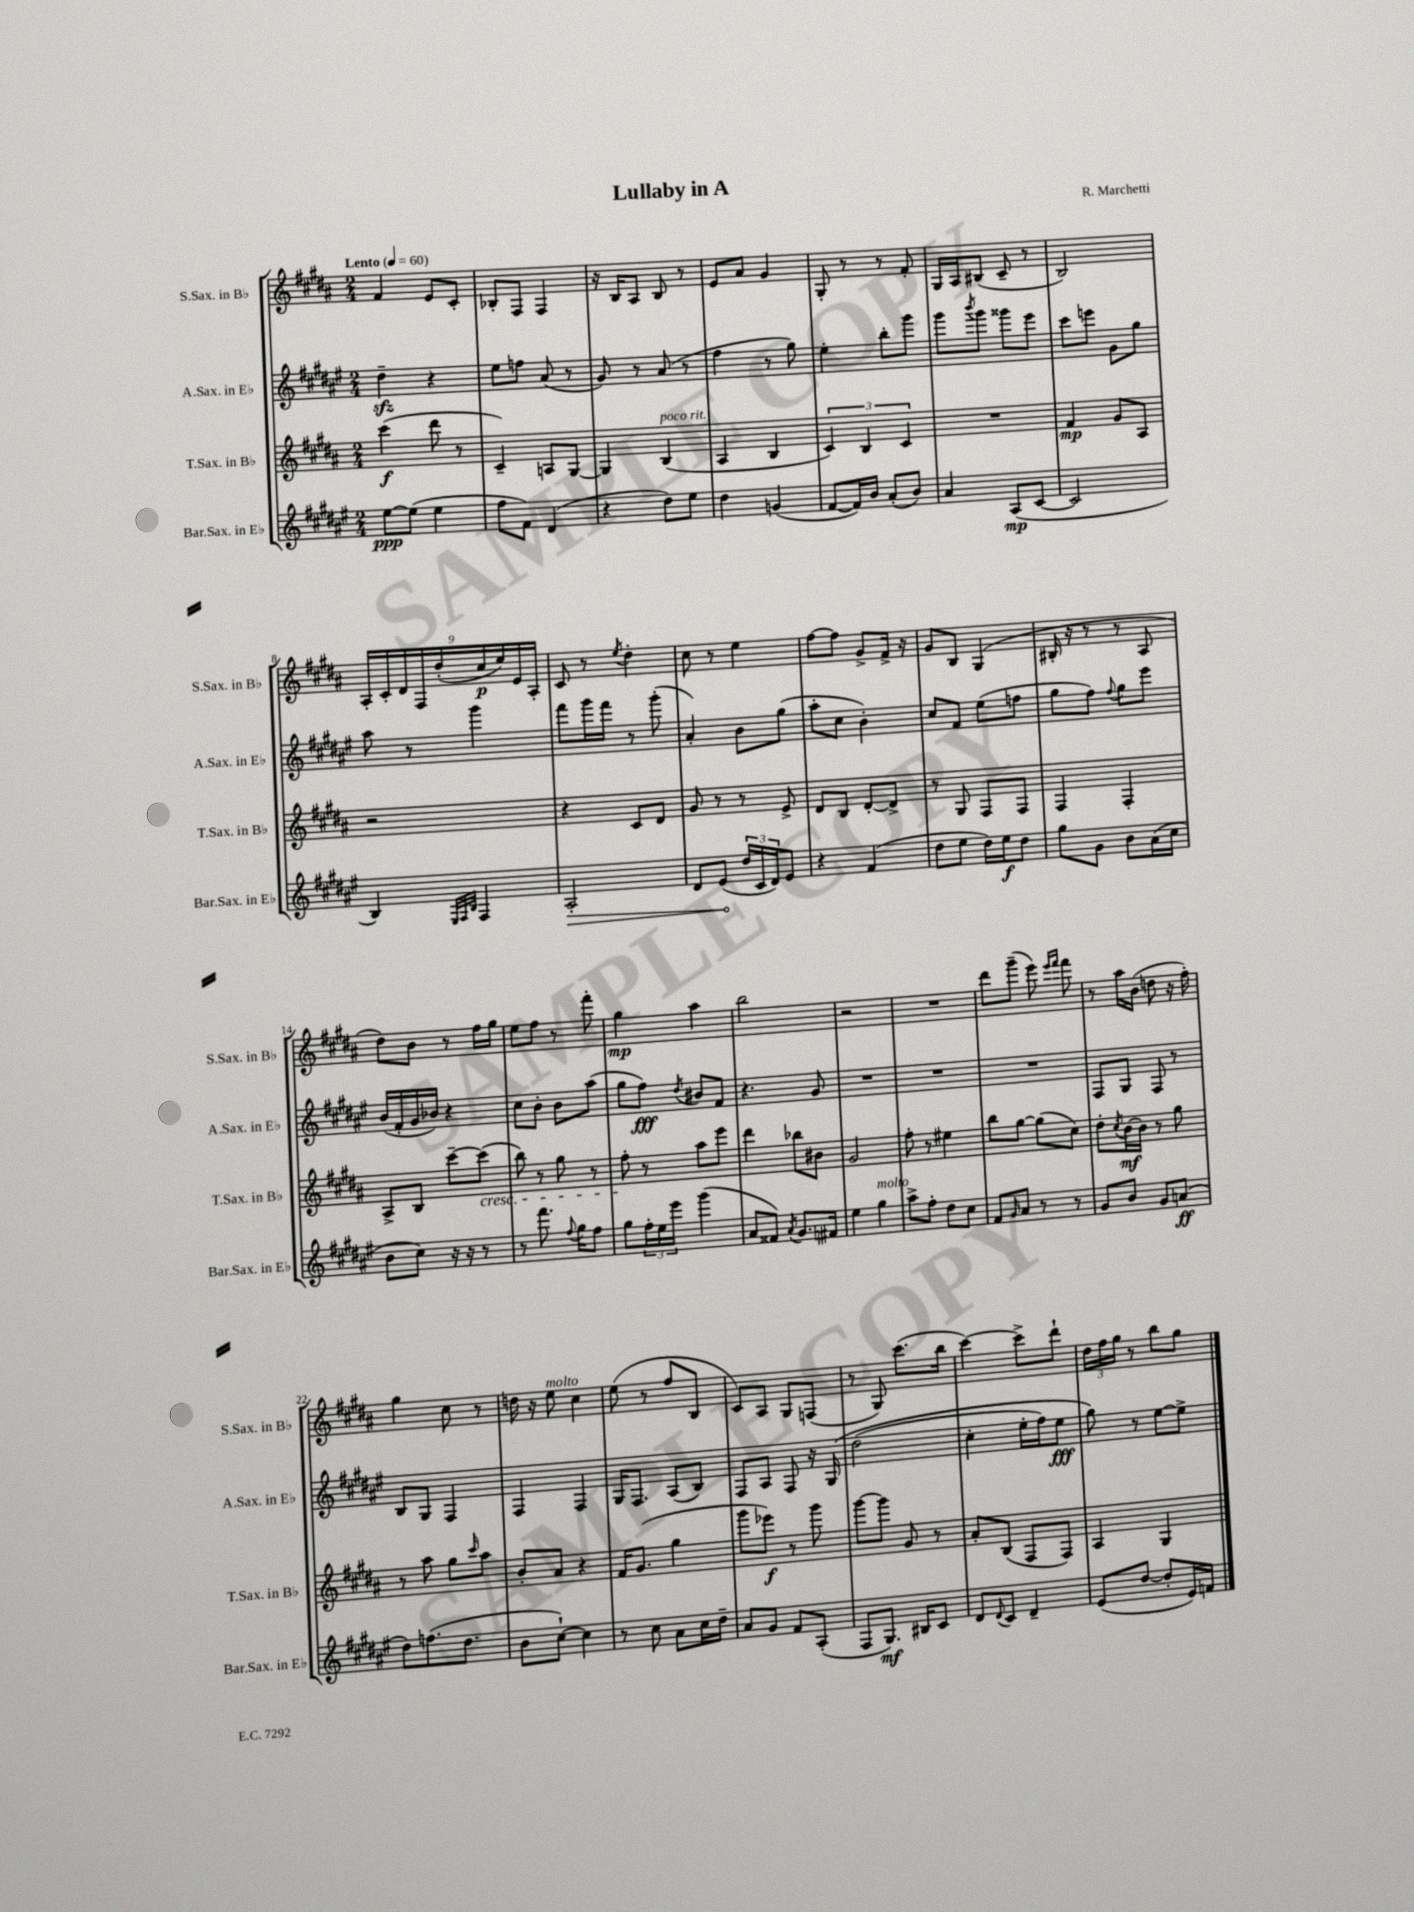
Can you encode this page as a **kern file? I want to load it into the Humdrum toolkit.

**kern	**kern	**kern	**kern
*staff4	*staff3	*staff2	*staff1
*clefG2	*clefG2	*clefG2	*clefG2
*k[f#c#g#d#a#e#]	*k[f#c#g#d#a#]	*k[f#c#g#d#a#e#]	*k[f#c#g#d#a#]
*M2/4	*M2/4	*M2/4	*M2/4
*MM60	*MM60	*MM60	*MM60
[8ee#	(4ccc#	4dd#~	4f#
(8ee#]	.	.	.
4ee#	8ddd#	4r	8e
.	8r	.	8c#'
=	=	=	=
8ff#	4c#~)	8ee#	8B-'
8f#)	.	8ff	8F#
(4d#	8A	(8a#	4F#
.	[8G#	8r	.
=	=	=	=
4r	4G#]	8g#)	16r
.	.	.	16B
.	.	8r	8A#
8dd#)	(4B	(8a#	8B
8ee#	.	8r	8r
=	=	=	=
4dd#	4A#	4ff#	8e
.	.	.	8a#
(4g	4B	8r	4g#
.	.	8gg#)	.
=	=	=	=
[8f#	6c#)	4ee#'	8G#'
16f#])	.	.	8r
.	6B	.	.
16b	.	.	.
(8a#'	.	8bb'	8r
.	6c#	.	.
8b)	.	8ggg#	8f#'
=	=	=	=
4a#	2r	8ggg#	16G#
.	.	.	16A#
.	.	8qbbb	.
.	.	8ggg#	(8B#
(8A#	.	8ggg##	8c#~
[8c#	.	8eee#	8r
=	=	=	=
2c#]	4f#	8ccc#	2B)
.	.	8eee	.
.	8g#	8g#	.
.	8A#	8gg#	.
=	=	=	=
4B)	2r	8aa#	18A#'
.	.	.	18c#'
.	.	.	18d#
.	.	8r	.
.	.	.	18F#
.	.	.	(18dd#'
32qqE#	.	.	.
32qqF#	.	.	.
32qqB	.	.	.
4F#	.	4ggg#	.
.	.	.	18cc#
.	.	.	18ee)
.	.	.	18e
.	.	.	18A#'
=	=	=	=
2A#'	4r	8fff#	8c#
.	.	16ggg#	8r
.	.	16fff#	.
.	.	.	8qee
.	8c#	8r	4dd#'
.	8d#	(8ggg#'	.
=	=	=	=
8d#	8g#	4a#')	8cc#
(8e#	8r	.	8r
24dd#	8r	8b	4ee
24c#	.	.	.
24d#)	.	.	.
8e#	8e^	(8gg#	.
=	=	=	=
4r	8d#	8aa#'	[8ff#
.	8B	8cc#	8ff#]
(4f#	[8d#'	4b')	8g#^
.	8d#^]	.	16f#^
.	.	.	16r
=	=	=	=
8dd#	8r	8cc#	8g#
8ee#	8G#	8f#	8B
16dd#)	8F#	(8ee#	(4G#
16ee#	.	.	.
8dd#	8F#	8ff	.
=	=	=	=
8gg#	4F#	8gg#	16B#'
.	.	.	16r
8g#	.	8ff#)	8r
.	.	8qqff#	.
8b	4F#'	8gg#	8r
(16a#	.	8eee#	8A#
16cc#	.	.	.
=	=	=	=
8b	8A#^	(16b	8dd#)
.	.	16f#'	.
8cc#)	8B	16g#	8b
.	.	16b-)	.
16r	[8ccc#~	4r	8r
16r	.	.	.
8r	(8ccc#]	.	16ff#
.	.	.	16gg#
=	=	=	=
8r	8bb)	8cc#	8ee
8.fff#	8r	8b'	8ff#
.	8gg#	8b	8r
8qqff#	.	.	.
16gg#	.	.	.
8ff#	8r	(8aa#	8fff#'
=	=	=	=
8gg#	8ff#'	8gg#	4gg#
24ff#'	8r	8ff#)	.
24ee#	.	.	.
24eee#	.	.	.
.	.	8qdd#	.
(4ggg#	8aa#	8b#	4aa#
.	8eee	8f#	.
=	=	=	=
8a#	4ddd#	4.r	2bb
8f##)	.	.	.
8qa#	.	.	.
8.g#	8bb-	.	.
.	8b#	8g#	.
16f#	.	.	.
=	=	=	=
4ee#	2g#	2r	2r
4gg#	.	.	.
=	=	=	=
8aa#^	8ff#'	2r	2r
8ff#'	8r	.	.
8dd#	4ee#	.	.
8cc#	.	.	.
=	=	=	=
8f#	8bb	2r	8ddd#
16qqg#	.	.	.
8a#	[8gg#	.	(8ggg#~
8r	(8gg#]	.	8eee)
.	.	.	16qqeee
.	.	.	16qqfff#
8r	8cc#)	.	8fff#
=	=	=	=
8g#	8dd#'	8F#	8r
.	8qcc#	.	.
8b	[16b	8G#	16aa#
.	16b]	.	(16b
8g#	8r	8F#	8dd
(8a	8gg#	8r	16r
.	.	.	16ff#')
=	=	=	=
8dd#)	8r	8B	4gg#
(8.ff	8aa#	8G#	.
.	8gg#	4F#	8cc#
8.dd#	.	.	.
.	16qqccc#	.	.
.	8aa#	.	8r
=	=	=	=
8b	8b'	4F#	16dd
.	.	.	16r
[8cc#`)	8a#	.	8ee
4cc#]	4r	4F#	4cc#
=	=	=	=
8r	16f#	16G#	(8ee
.	(8.g#	8.F#	.
8cc#	.	.	8r
8a#	4gg#	(8A#	8ff#
16cc#	.	8B)	8B
16dd#~	.	.	.
=	=	=	=
8a#	8ggg#	8F#	8c#)
8g#	8eee-)	8A#	8A#
8f#	8r	8F#	8G#
(8A#'	8ggg#	16r	(8F
.	.	&(16G#	.
=	=	=	=
8F#	[8ggg#	(2dd#	8r
8.G#)	8ggg#]	.	8G#)
.	8g#	.	(8.ccc#
16B#	.	.	.
8c#	8r	.	.
.	.	.	16bb
=	=	=	=
8d#	8a#'	4cc#'	[4ccc#)
8qqd#	.	.	.
8c#	(8B	.	.
4d#~	8F#	16ee#'	8ccc#^]
.	.	16ff#)	.
.	8F#)	8ee#	8ddd#`
=	=	=	=
(8e#	4A#	8gg#&)	24dd#
.	.	.	24ff#
.	.	.	24gg#
[8dd#	.	8r	8r
8dd#']	4G#	[8ee#	8bb
16e#)	.	8ee#^]	8gg#
16f	.	.	.
==	==	==	==
*-	*-	*-	*-
